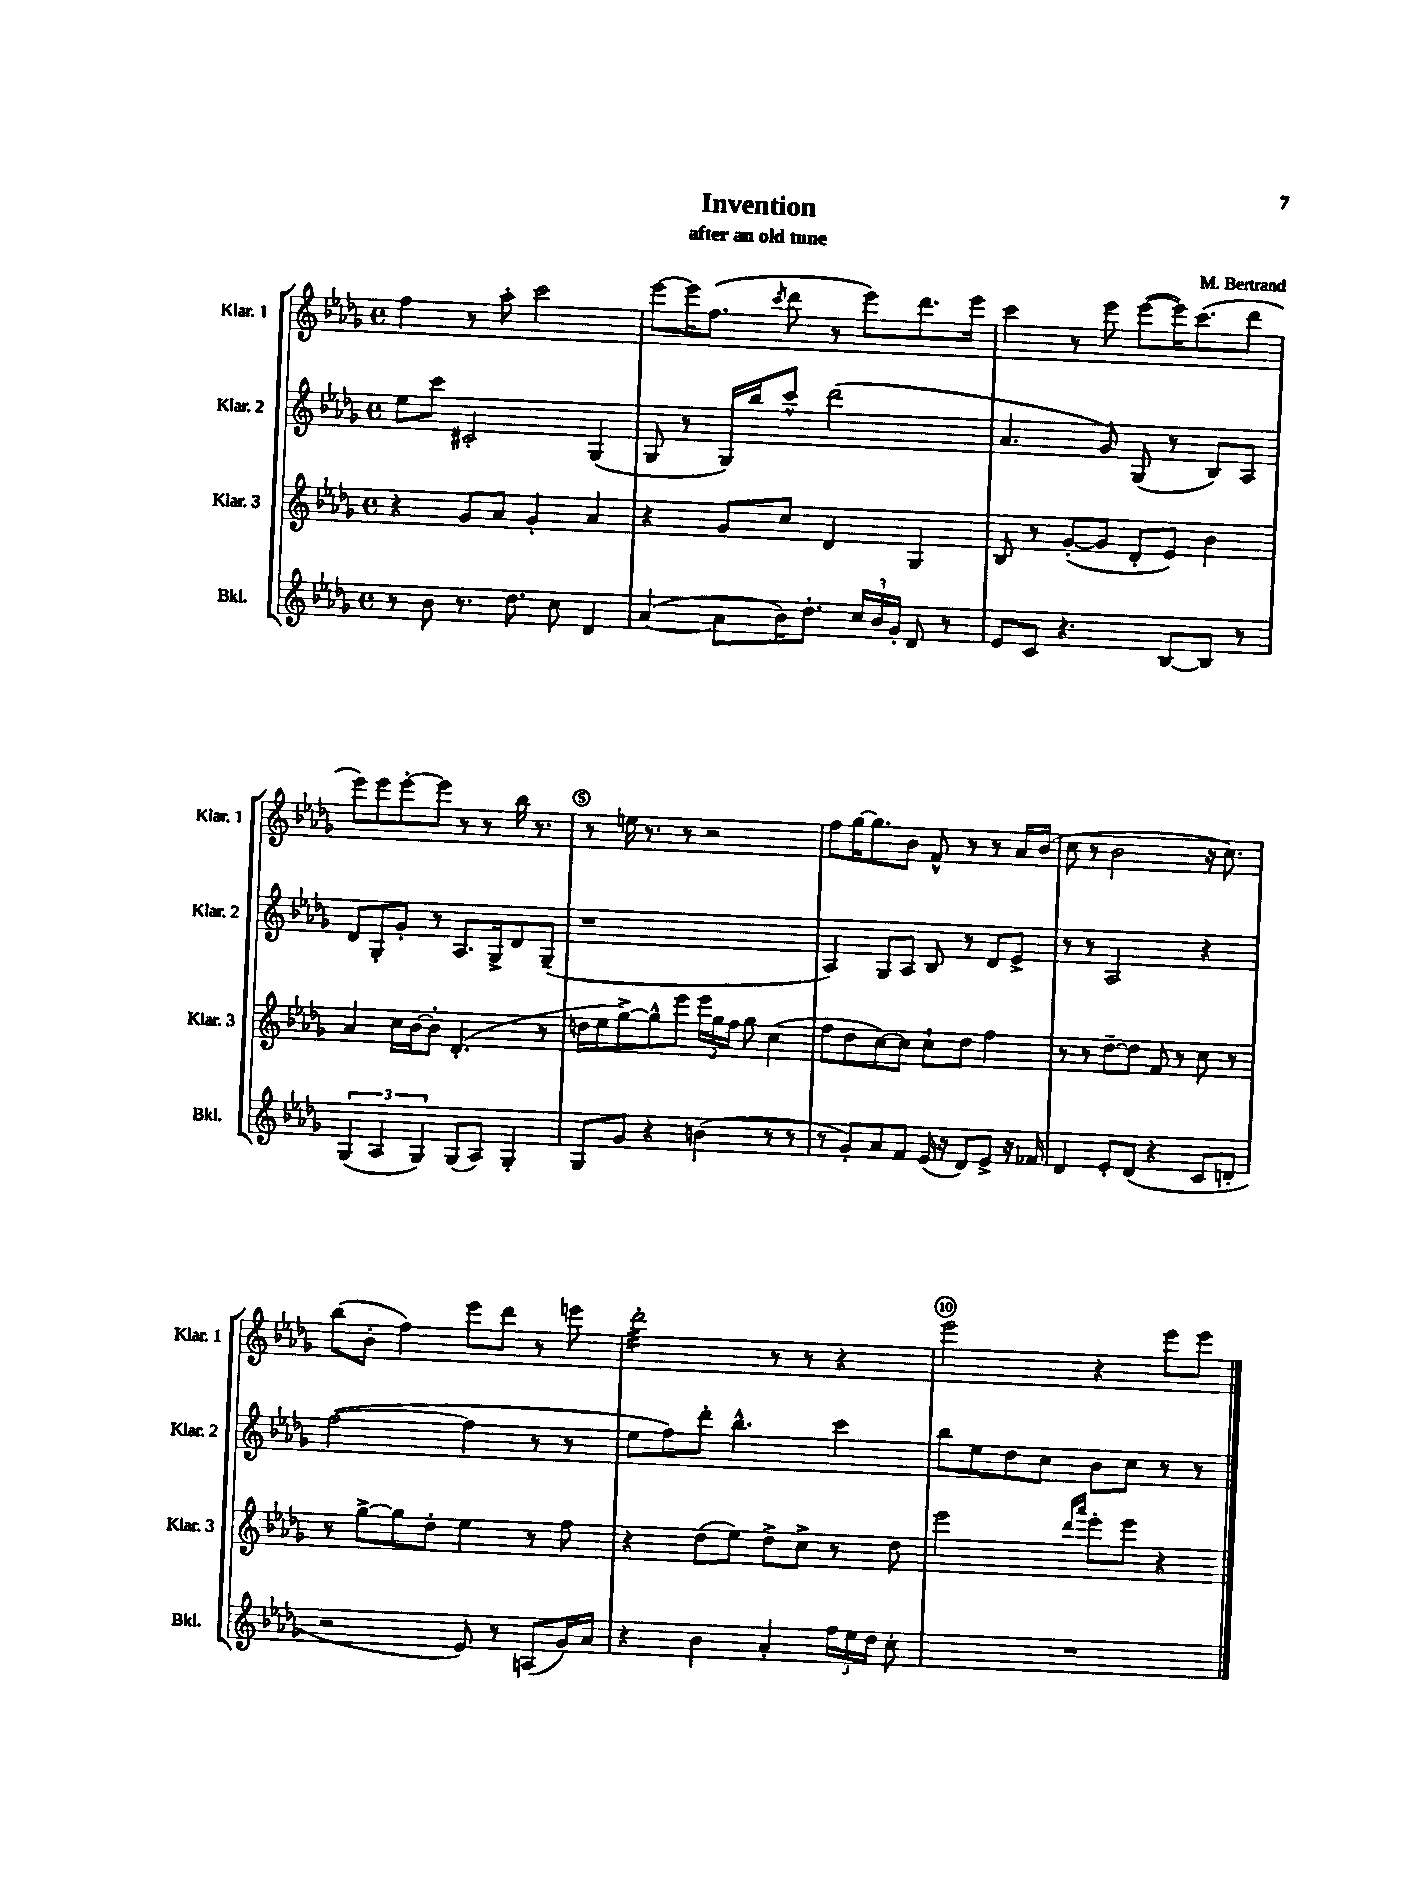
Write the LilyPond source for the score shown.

\header { title = "Invention" composer = "M. Bertrand" subtitle = "after an old tune" }
<<
\new StaffGroup <<
\new Staff = "s0" \with { instrumentName = "Klar. 1" shortInstrumentName = "Klar. 1" } {
    \clef treble \key des \major \defaultTimeSignature \time 4/4
    \autoBeamOff f''4 r8 aes''8-. c'''2 |
    ees'''8[~ ees'''16 f''8.]( \acciaccatura { c'''8 } des'''8 r8 ees'''8[) des'''8. ees'''16] |
    c'''4 r8 ees'''8 ees'''8[~( ees'''16) c'''8.( des'''8] |
    ees'''8[) ees'''8 ees'''8~-. ees'''8] r8 r8 bes''16 r8. |
    r8 e''16 r8. r8 r2 |
    f''8[ ges''16~ ges''8. bes'8] f'8-^ r8 r8 aes'16[ bes'16]( |
    c''8 r8 bes'2 r16 c''8.) |
    bes''8[( bes'8]-. f''4) ees'''8[ des'''8] r8 e'''8 |
    des'''2:32-. r8 r8 r4 |
    ees'''2 r4 ees'''8[ ees'''8] \bar "|." |
}
\new Staff = "s1" \with { instrumentName = "Klar. 2" shortInstrumentName = "Klar. 2" } {
    \clef treble \key des \major \defaultTimeSignature \time 4/4
    \autoBeamOff ees''8[ c'''8] cis'2-. ges4( |
    ges8 r8 ges16[) bes''16 c'''8]-^ des'''2( |
    aes'4. ges'8) ges8( r8 bes8[) aes8] |
    des'8[ ges8-. ges'8]-. r8 aes8.[ ges16-> des'8 ges8]--( |
    r1 |
    aes4) ges8[ aes8] bes8 r8 des'8[ ees'8]-> |
    r8 r8 aes2 r4 |
    f''2~( f''4 r8 r8 |
    ees''8[ f''8) des'''8]-. bes''4.-^ c'''4 |
    bes''8[ ees''8 des''8 c''8] bes'8[ c''8] r8 r8 \bar "|." |
}
\new Staff = "s2" \with { instrumentName = "Klar. 3" shortInstrumentName = "Klar. 3" } {
    \clef treble \key des \major \defaultTimeSignature \time 4/4
    \autoBeamOff r4 ges'8[ aes'8] ges'4-. aes'4 |
    r4 ges'8[ c''8] des'4 ges4 |
    bes8 r8 ges'8[~-.( ges'8] des'8[-. ees'8]) bes'4 |
    aes'4 c''16[ bes'16~ bes'8]-. des'4.-.( r8 |
    d''16[ ees''16 ges''8~->) ges''8-^ ees'''8] \tuplet 3/2 { ees'''16[ ges''16 f''16] } ges''8 c''4( |
    f''8[ des''8 c''8~) c''8] c''8[-! des''8] f''4 |
    r8 r8 des''8[~-- des''8] f'8 r8 c''8 r8 |
    r8 ges''8[~-> ges''8 des''8]-. ees''4 r8 f''8 |
    r4 des''8[( ees''8]) des''8[-> c''8]-> r8 des''8 |
    ees'''2 \grace { des'''16[ aes'''16] } ees'''8[-. ees'''8] r4 \bar "|." |
}
\new Staff = "s3" \with { instrumentName = "Bkl." shortInstrumentName = "Bkl." } {
    \clef treble \key des \major \defaultTimeSignature \time 4/4
    \autoBeamOff r8 bes'8 r8. des''8. c''8 des'4 |
    aes'4~( aes'8[ bes'16) des''8.]-. \tuplet 3/2 { c''16[ bes'16 ges'16]-. } des'8 r8 |
    ees'8[ c'8] r4. bes8[~ bes8] r8 |
    \tuplet 3/2 { ges4( aes4 ges4) } ges8[( aes8]) ges4-. |
    ges8[ ges'8] r4 b'4( r8 r8 |
    r8 ges'8[-.) aes'8 f'8] ees'16( r16 des'8[) ees'8]-> r16 fes'16 |
    des'4 ees'8[-. des'8]( r4 c'8[ d'8]-. |
    r2 ees'8) r8 a8[( ges'16) aes'16] |
    r4 bes'4 aes'4-. \tuplet 3/2 { f''16[ ees''16 des''16] } c''8-. |
    R1 \bar "|." |
}
>>
>>
\layout { \context { \Score \override BarNumber.break-visibility = ##(#f #t #t) barNumberVisibility = #(every-nth-bar-number-visible 5) \override BarNumber.stencil = #(make-stencil-circler 0.1 0.3 ly:text-interface::print) } }
